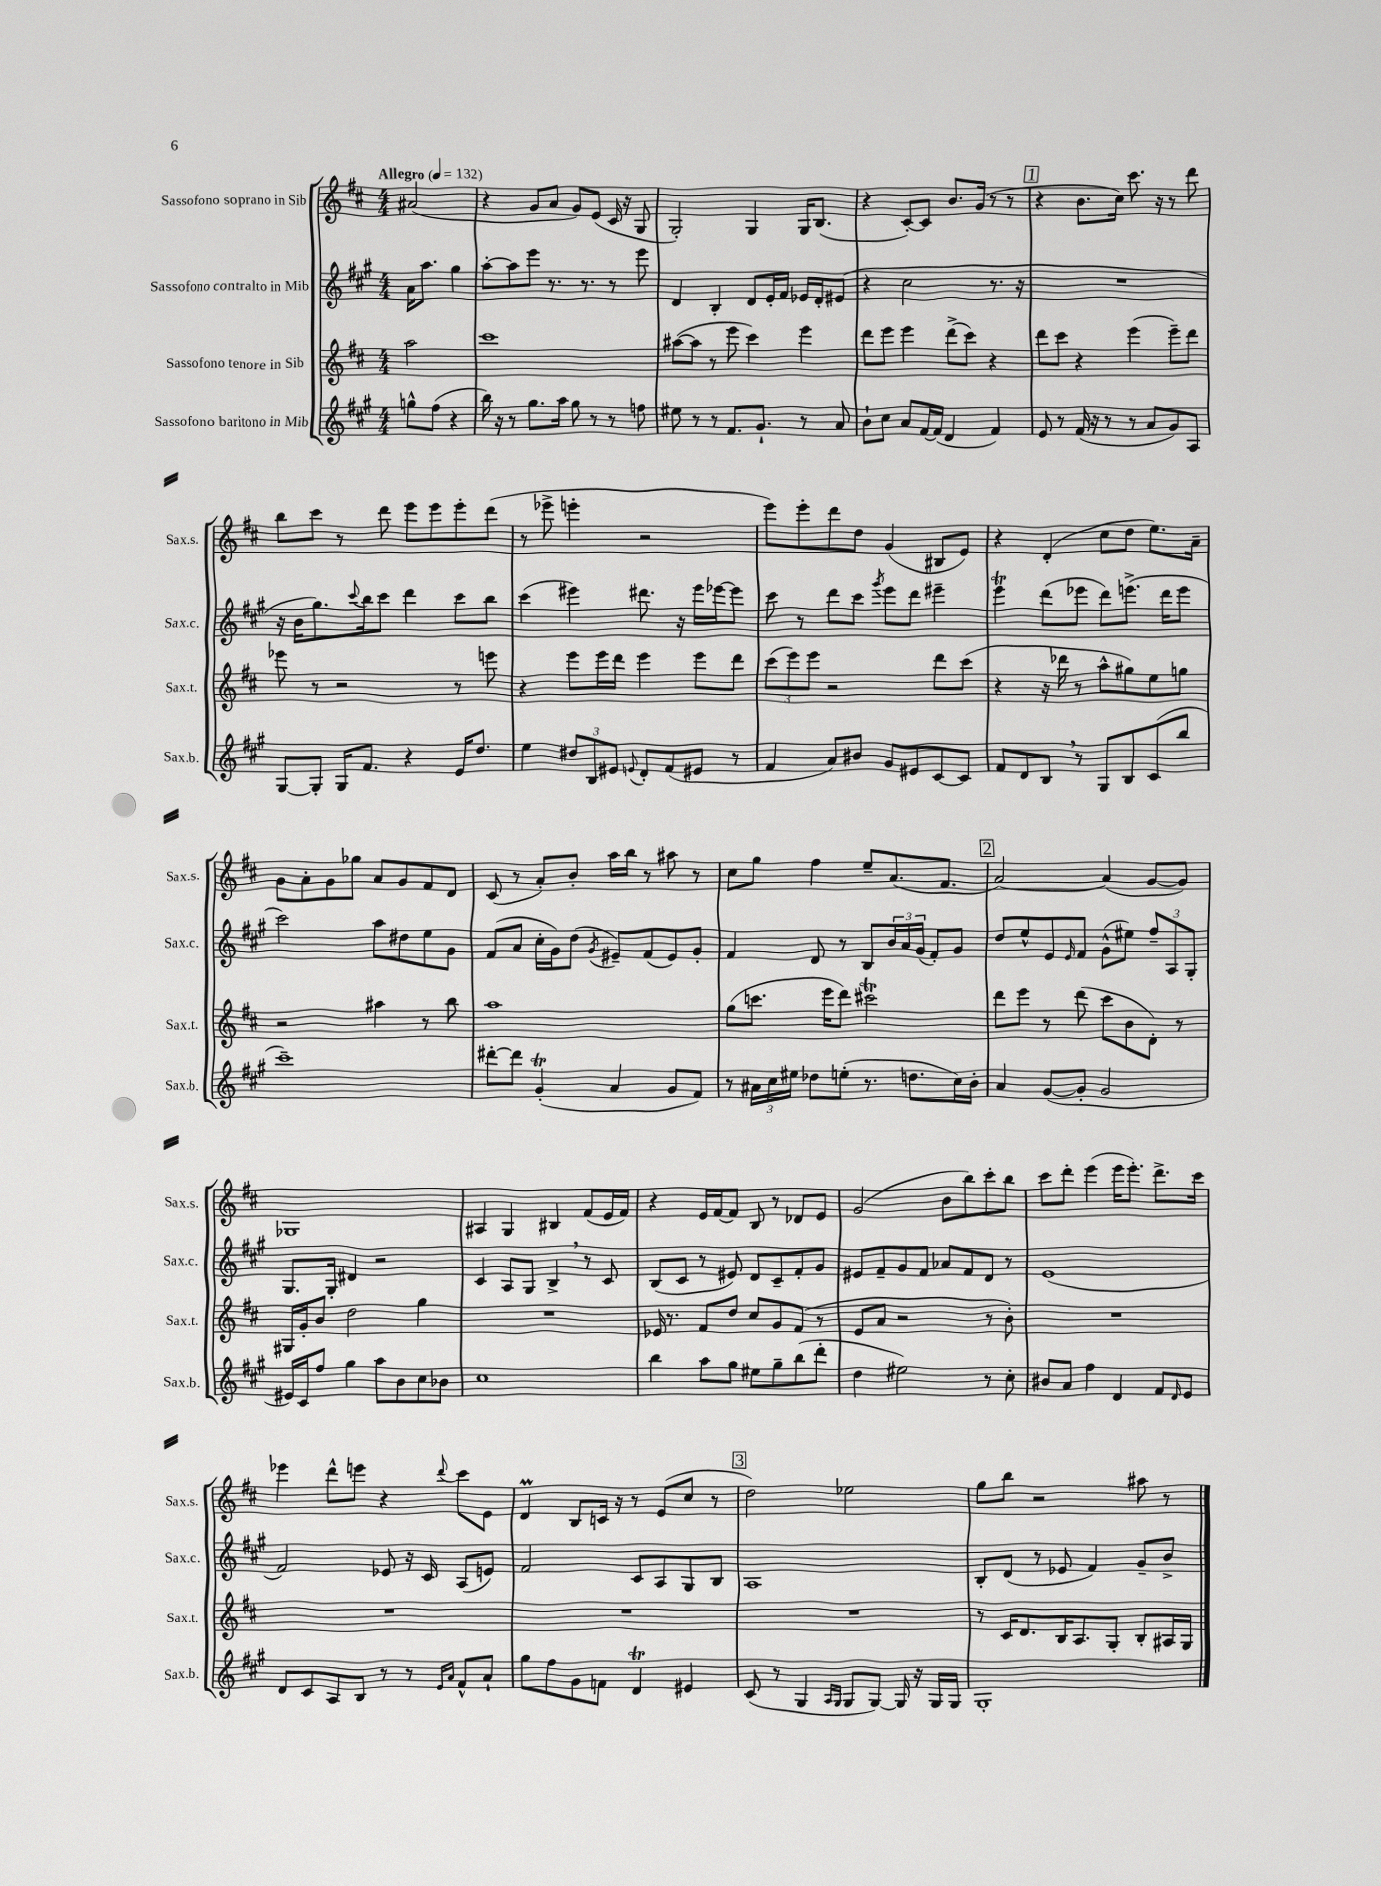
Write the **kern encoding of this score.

**kern	**kern	**kern	**kern
*staff4	*staff3	*staff2	*staff1
*clefG2	*clefG2	*clefG2	*clefG2
*k[f#c#g#]	*k[f#c#]	*k[f#c#g#]	*k[f#c#]
*M4/4	*M4/4	*M4/4	*M4/4
*MM132	*MM132	*MM132	*MM132
8gg^^	2aa	16a	(2a#
.	.	8.aa	.
(8ff#	.	.	.
4r	.	4gg#	.
=	=	=	=
16bb)	1ccc#	[8aa'	4r
16r	.	.	.
8r	.	8aa]	.
8.gg#	.	8eee	8g
.	.	8.r	8a
16aa	.	.	.
8gg#	.	.	8g)
.	.	8.r	.
8r	.	.	(8e
8r	.	8r	16c#
.	.	.	16r
8ff	.	8eee	8G
=	=	=	=
8ee#	([8aa#	4d	2G')
8r	8aa#]	.	.
8r	8r	4B'	.
8.f#	8eee	.	.
.	4ccc#)	8d	4G
8.g#`	.	.	.
.	.	16e'	.
.	.	16f#	.
8r	4eee	16e-	16G
.	.	16d'	(8.B
8a	.	(8e#	.
=	=	=	=
8b`	8ddd	4r	4r
8cc#	8eee	.	.
8a	4eee	2cc#	[8c#')
[16f#	.	.	8c#]
(16f#]	.	.	.
4d	(8ddd^	.	8.b
.	8ccc#)	.	.
.	.	.	(16g
4f#)	4r	8.r	8r
.	.	.	8r
.	.	16r	.
=	=	=	=
8e	8ddd	1r	4r
8r	8ccc#	.	.
(16f#	4r	.	8.b
16r	.	.	.
8r	.	.	.
.	.	.	16cc#)
8r	(4eee	.	8.ccc#
8a	.	.	.
.	.	.	16r
8g#)	8eee~)	.	8r
8A	8ddd	.	8ddd
=	=	=	=
[8G#	8eee-	16r	8bb
.	.	16b	.
8G#']	8r	8.gg#)	8ccc#
16G#	2r	.	8r
.	.	8qqccc#	.
8.f#	.	16bb	.
.	.	8ccc#	8ddd
4r	.	4ddd	8eee
.	.	.	8eee
16e	8r	8ccc#	8eee'
8.dd	.	.	.
.	8eee	8bb	(8ddd
=	=	=	=
4ee	4r	(4ccc#	8r
.	.	.	8eee-^
12dd#	8eee	4eee#)	4eee'
12B	.	.	.
.	16eee	.	.
12e#	.	.	.
.	16ddd	.	.
8qqe	.	.	.
8d'	4eee	8.ddd#	2r
(8f#	.	.	.
.	.	16r	.
8e#	8eee	16eee#	.
.	.	[16eee-	.
8r	8ddd	8eee-]	.
=	=	=	=
4f#	(12ccc#	8ccc#	8eee)
.	12eee)	.	.
.	.	8r	8eee'
.	12eee	.	.
8a)	2r	8ddd	8ddd
8b#	.	8ccc#	8dd
.	.	8qggg#	.
8g#	.	8eee	(4g
8e#	.	8ddd	.
[8c#	8ddd	4eee#~	8B#
8c#]	(8ccc#	.	8e)
=	=	=	=
8f#	4r	4eee	4r
8d	.	.	.
8B	16r	(8ddd	(4d'
.	16ddd-	.	.
8r	8r	8eee-	.
8G#	8aa^^	8ddd)	8cc#
8B	8gg#)	(8.eee^	8dd
(8c#	8ee	.	8.ee)
.	.	16ddd	.
8bb	8gg	8eee	.
.	.	.	16a~
=	=	=	=
1ccc#~)	2r	2ccc#)	8g
.	.	.	8a'
.	.	.	8g
.	.	.	8gg-
.	4aa#	8aa	8a
.	.	8dd#	8g
.	8r	8ee	8f#
.	8bb	8g#	8d
=	=	=	=
[8ddd#'	1aa	(8f#	(8c#
8ddd#]	.	8a	8r
(4g#'	.	16cc#'	8a')
.	.	16g#)	.
.	.	(8dd	8b'
.	.	8qg#	.
4a	.	8e#~)	16aa
.	.	.	16bb
.	.	(8f#	8r
8g#	.	8e#)	8aa#
8f#)	.	8g#'	8r
=	=	=	=
8r	(8gg	4f#	8cc#
24a#	8.ccc	.	8gg
24cc#	.	.	.
24ee#	.	.	.
8dd-	.	8d	4ff#
.	16eee	.	.
(8ee'	8ddd)	8r	.
8.r	2ccc#	8B	8ee~
.	.	24b	(8.a
.	.	24a	.
8.dd	.	.	.
.	.	(24g#	.
.	.	8f#')	.
.	.	.	8.f#
16cc#)	.	8g#	.
16b'	.	.	.
=	=	=	=
4a	8ddd	8dd	[2a)
.	8eee	8ee^^	.
([8g#	8r	8e	.
.	.	16qqe	.
8g#']	(8ddd	8f#	.
2g#	8ccc#	(8g#^^	(4a]
.	8b	8ee#)	.
.	8d')	12ff#~	[8g
.	.	12A	.
.	8r	.	8g])
.	.	12G#'	.
=	=	=	=
16e#)	16G#	8.G#	1G-
16c#	16g'	.	.
8ff#	8b	.	.
.	.	16G#'	.
4gg#	2dd	4d#	.
8aa	.	2r	.
8b	.	.	.
8cc#	4gg	.	.
8b-	.	.	.
=	=	=	=
1cc#	1r	4c#	4A#
.	.	8A	4G
.	.	8G#	.
.	.	4B^	4B#
.	.	8r	(8f#
.	.	8c#	16e
.	.	.	16f#)
=	=	=	=
4bb	16e-	(8B	4r
.	8.r	.	.
.	.	8c#	.
8aa	8f#	8r	16e
.	.	.	[16f#
8gg#	8dd	8e#)	8f#]
8ee#	8cc#	8d	8B
8gg#~	8g	8c#~	8r
(8bb	(8f#	8f#'	8d-
8ddd'	8r	8g#	8e
=	=	=	=
4dd	8e	8e#	(2g
.	8a	8f#~	.
2ee#)	2r	8g#	.
.	.	8f#	.
.	.	8a-	8b
.	.	8f#	8bb)
8r	8r	8d	8ccc#'
8cc#'	8b')	8r	8bb
=	=	=	=
8b#	1r	(1e	8ccc#
8a	.	.	8ddd'
4ff#	.	.	(4eee
4d	.	.	16eee
.	.	.	8.eee')
8f#	.	.	8.ddd^
16qqd	.	.	.
8e	.	.	.
.	.	.	16ccc#
=	=	=	=
8d	1r	2f#)	4eee-
8c#	.	.	.
8A	.	.	8ddd^^
8B	.	.	8eee
8r	.	8e-	4r
8r	.	16r	.
.	.	16c#	.
16qqe	.	.	.
16qqa	.	.	8qqddd
8f#^^	.	(8A	8ccc#
8a`	.	8e)	8e
=	=	=	=
8gg#	1r	2f#	4d
8ff#	.	.	.
8g#	.	.	8B
8f	.	.	16c
.	.	.	16r
4d	.	8c#	8r
.	.	8A	(8e
4e#	.	8G#	8cc#
.	.	8B	8r
=	=	=	=
(8c#	1r	1A	2dd)
8r	.	.	.
4G#	.	.	.
16qqA	.	.	.
16qqG#	.	.	.
8G#	.	.	2ee-
[8G#)	.	.	.
16G#]	.	.	.
16r	.	.	.
16G#	.	.	.
16G#	.	.	.
=	=	=	=
1G#'	8r	8B'	8gg
.	16c#	(8d	8bb
.	8.d	.	.
.	.	8r	2r
.	16B	8e-	.
.	8.A	.	.
.	.	4f#)	.
.	8G'	.	.
.	8B'	8g#~	8aa#
.	16A#	8b^	8r
.	16G	.	.
==	==	==	==
*-	*-	*-	*-
